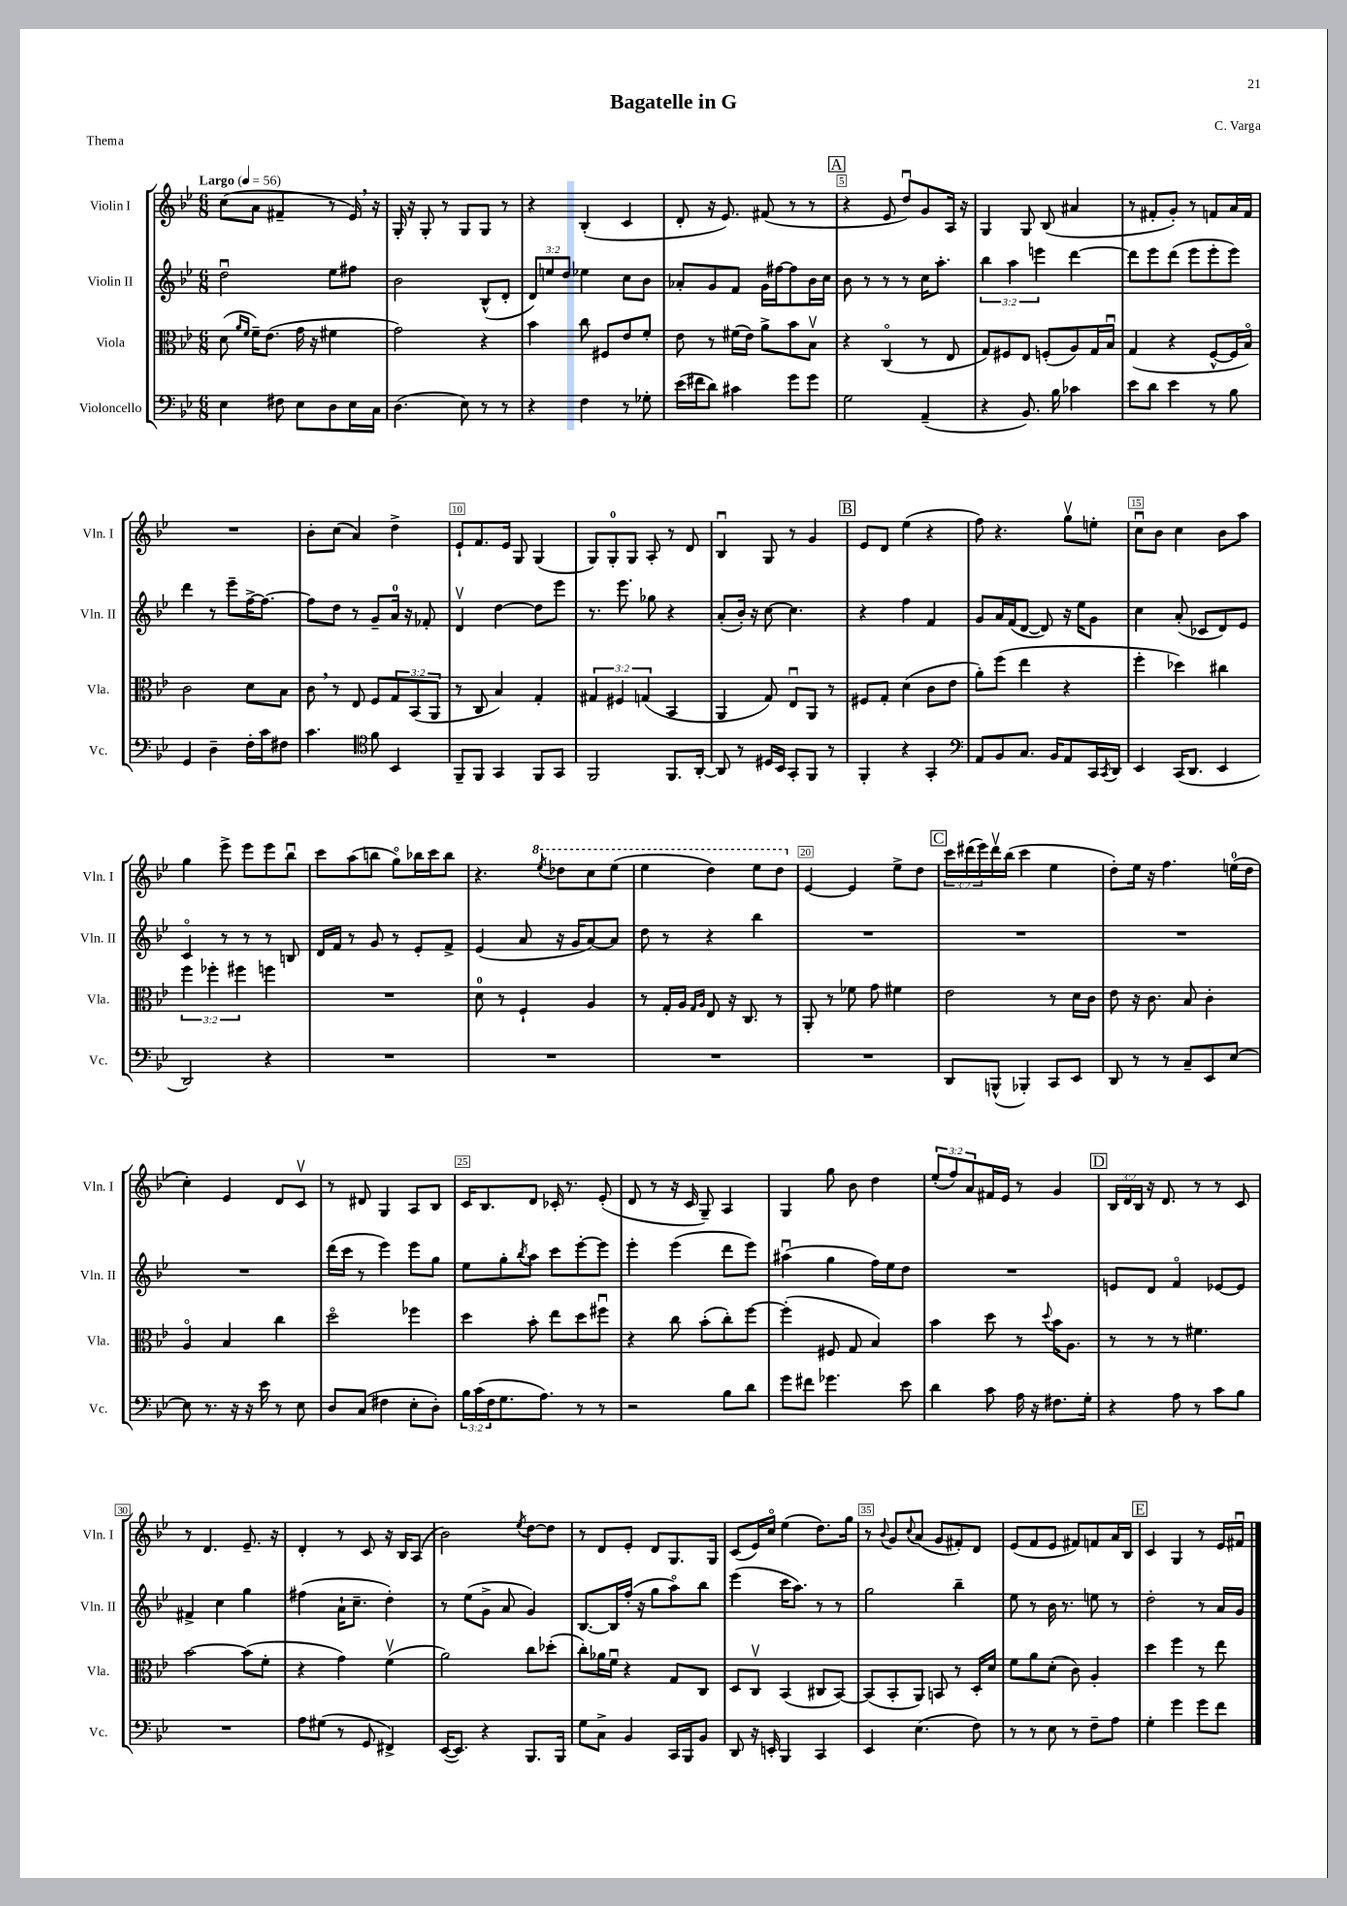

**kern	**kern	**kern	**kern
*staff4	*staff3	*staff2	*staff1
*clefF4	*clefC3	*clefG2	*clefG2
*k[b-e-]	*k[b-e-]	*k[b-e-]	*k[b-e-]
*M6/8	*M6/8	*M6/8	*M6/8
*MM56	*MM56	*MM56	*MM56
4E-	(8d	2ddu	(8cc
.	16qqa	.	.
.	16qqf	.	.
.	16f~)	.	8a
.	(8.e-	.	.
8F#	.	.	4f#~
8E-	16g	.	.
.	16r	.	.
8D	4f#	8ee-	8r
16E-	.	8ff#	16e-)
16C	.	.	16r
=	=	=	=
(4.D	2g)	2b-	16G'
.	.	.	16r
.	.	.	8G'
.	.	.	8r
8E-)	.	.	8G
8r	4r	(8B-^^	8G
8r	.	8d'	8r
=	=	=	=
4r	4b-	12d)	4r
.	.	12ee	.
.	.	12dd	.
4F	8cc	4ee-	(4B-'
.	8F#	.	.
8r	8e-	8cc	4c
8G-'	8f'	8b-	.
=	=	=	=
(16e-	8e-	8a-'	8d'
16f#	.	.	.
8d)	8r	8g	16r
.	.	.	8.e-)
4c#	(16f#	8f	.
.	16e-)	.	.
.	8a^	16g	(8f#
.	.	[16ff#	.
8g	8b-	8ff#]	8r
8g	8B-v	16b-	8r
.	.	16cc	.
=	=	=	=
2G	4r	8b-	4r
.	.	8r	.
.	(4Co	8r	8e-
.	.	8r	8ddu)
(4AA~	8r	16cc	8g
.	.	8.aa'	.
.	8E-	.	16A
.	.	.	16r
=	=	=	=
4r	8G)	6bb-	4G
.	8F#	.	.
.	.	6aa	.
8.BB-)	8E-	.	8G
.	.	6eee	.
.	(8F'	.	(8B-
16B-	.	.	.
4c-	8A)	[4ddd	4a#
.	16G	.	.
.	16B-u	.	.
=	=	=	=
8e-	(4G	8ddd]	8r
8d	.	8eee-	8f#'
4e-	4r	(8ddd	8g')
.	.	8eee-	8r
8r	[8F^^	8eee-'	8f
8B-	16F]	8eee-)	16a
.	16B-o)	.	16f
=	=	=	=
4GG	2c	4ddd	2.r
4D~	.	8r	.
.	.	8eee-~	.
16F'	8d	[16ff^	.
16c	.	8.ff_	.
8F#	8B-	.	.
=	=	=	=
4.c	8c	8ff]	8b-'
.	8r	8dd	(8cc
.	8E-	8r	4a)
*clefC4	*	*	*
8f	8F	8g~	.
4BB-	12G	16a	4dd^
.	.	16r	.
.	(12BB-	.	.
.	.	8f-'	.
.	12AA	.	.
=	=	=	=
8FF~	8r	4dv	8e-`
8FF	8C	.	8.f
4GG	4B-)	[4dd	.
.	.	.	16e-
.	.	.	8G
8FF	4G'	8dd]	(4G
8GG	.	8eee-	.
=	=	=	=
2FF	6G#	8.r	8G)
.	.	.	8G'
.	6F#	.	.
.	.	8.eee-	.
.	.	.	8G
.	(6G	.	.
.	.	8gg-	8A'
8.FF	4BB-	4r	8r
.	.	.	8d
[16AA'	.	.	.
=	=	=	=
8AA]	4AA	(8a'	4B-u
8r	.	16b-')	.
.	.	16r	.
16D#	8G)	[8cc	8G
16BB-	.	.	.
8GG'	8E-u	4.cc]	8r
8FF	8AA	.	4g
8r	8r	.	.
=	=	=	=
4FF'	8F#	4r	8e-
.	8G'	.	8d
4r	(4d	4ff	(4ee-
4GG'	8c	4f	4r
.	8e-	.	.
=	=	=	=
*clefF4	*	*	*
8AA	8a')	8g	8ff)
8BB-	(8ff	16a	4.r
.	.	(16f	.
8.C	4ee-	[8d	.
.	.	8d])	.
16BB-	.	.	.
8AA	4r	16r	8ggv
.	.	16ee-	.
16CC	.	8g	8ee'
8qCC	.	.	.
16DD	.	.	.
=	=	=	=
4EE-	4ff'	4cc	8ccu
.	.	.	8b-
(16CC	4dd-)	(8a'	4cc
8.DD	.	.	.
.	.	8c-	.
4EE-	4cc#	8d)	8b-
.	.	8e-	8aa
=	=	=	=
2DD)	6ff	4co	4gg
.	6ff-'	.	.
.	.	8r	8eee-^
.	6ff#	.	.
.	.	8r	8eee-
4r	4ff	8r	8eee-
.	.	8B	8bb-u
=	=	=	=
2.r	2.r	16d	8ccc
.	.	16f	.
.	.	8r	(8aa
.	.	8g	8bb
.	.	8r	8ggo)
.	.	8e-'	16bb-
.	.	.	16ccc
.	.	8f^	8bb-
=	=	=	=
2.r	8d	(4e-	4.r
.	8r	.	.
.	4F`	8a	.
.	.	.	8qeee-
.	.	16r	8ddd-
.	.	16g	.
.	4A	[8a)	8ccc
.	.	8a]	(8eee-
=	=	=	=
2.r	8r	8dd	4eee-
.	16G'	8r	.
.	16A	.	.
.	16qqG	.	.
.	16qqA	.	.
.	8E-	4r	4ddd)
.	16r	.	.
.	8.C	.	.
.	.	4bb-	8eee-
.	8r	.	8ddd
=	=	=	=
2.r	8AA'	2.r	[4e-
.	8r	.	.
.	8f-	.	4e-]
.	8g	.	.
.	4f#	.	8ee-^
.	.	.	8dd
=	=	=	=
8DD	2e-	2.r	24ccc
.	.	.	(24ddd#
.	.	.	24eee-)
(8BBB^^	.	.	16ddd#v
.	.	.	(16bb-
4BBB-')	.	.	4ccc
8CC	8r	.	4ee-
8EE-	16d	.	.
.	16c	.	.
=	=	=	=
8DD	8e-	2.r	8dd')
8r	16r	.	16ee-
.	8.c	.	16r
8r	.	.	4.ff
8C~	8B-	.	.
8EE-	4c'	.	.
[8E-	.	.	(16ee
.	.	.	16dd
=	=	=	=
8E-]	4Ao	2.r	4cc')
8.r	.	.	.
.	4B-	.	4e-
16r	.	.	.
16r	.	.	.
16e-	.	.	.
8r	4cc	.	8d
8E-	.	.	8cv
=	=	=	=
8D	2ddo	(16ddd	8r
.	.	16ccc	.
(8C	.	8r	8d#
4F#	.	4eee-)	4G
8E-'	4ff-	8eee-	8A
8D')	.	8gg	8B-
=	=	=	=
24B-	4dd	8ee-	16c
(24c	.	.	.
.	.	.	8.B-
24F	.	.	.
8.G	.	8gg'	.
.	.	8qbb-	.
.	8b-'	8aa	8d
8.A)	.	.	.
.	8ee-	8ccc	16c-'
.	.	.	8.r
8r	8dd	[8eee-'	.
8r	8ff#u	8eee-]	(8e-'
=	=	=	=
2r	4r	4eee-'	8d
.	.	.	8r
.	8cc	(4eee-	16r
.	.	.	16c
.	(8b-'	.	8G~)
8B-	8cc')	8ddd	4A
8d	[8ff	8eee-)	.
=	=	=	=
8g	(4ff']	(4aa#u	4G
8f#	.	.	.
4.g-	8F#	4gg	8gg
.	8G	.	8b-
.	4B-)	16ff)	4dd
.	.	16ee-	.
8e-	.	8dd	.
=	=	=	=
4d	4b-	2.r	(12ee-'
.	.	.	12ff)
.	.	.	12a
8c	8dd	.	16f#
.	.	.	16e-
16A	8r	.	8r
16r	.	.	.
.	8qqdd	.	.
8.F#	16b-	.	4g
.	8.A	.	.
16G'	.	.	.
=	=	=	=
4r	8r	8e	24B-
.	.	.	24d
.	.	.	24B-
.	8r	8d	16r
.	.	.	8.d
8A	8r	4fo	.
8r	4.f#	.	8r
8c	.	[8e-	8r
8B-	.	8e-]	8c
=	=	=	=
2.r	[2b-	4f#^	8r
.	.	.	4.d
.	.	4cc	.
.	(8b-]	4gg	8.e-~
.	8f'	.	.
.	.	.	16r
=	=	=	=
8A	4r	(4ff#	4d'
(8G#	.	.	.
8r	4g)	16a`	8r
.	.	8.cc~	.
8GG	.	.	8c
4FF#^)	(4fv	4dd')	16r
.	.	.	16B-
.	.	.	(8A
=	=	=	=
([16EE-	2a)	8r	2b-)
8.EE-])	.	.	.
.	.	(8ee-	.
4r	.	8g^	.
.	.	8a	.
.	.	.	8qee-
8.BBB-	8cc	4g)	[8dd
.	(8dd-'	.	8dd]
16BBB-	.	.	.
=	=	=	=
8G	8cc')	[8.B-	8r
8C^	16a-	.	8d
.	16fu	16B-]	.
4BB-	4r	(16ff'	8e-'
.	.	16r	.
.	.	8gg	8d
16CC	8G	8aao)	8.G
16BBB-	.	.	.
8BB-	8C	8bb-	.
.	.	.	16G
=	=	=	=
8DD	8D	(4eee-	(8c
16r	8Cv	.	16e-)
16EE'	.	.	16cco
4BBB-	(4BB-	16ccc	(4ee-
.	.	8.aa)	.
4CC	8C#	8r	8.dd)
.	[8BB-)	8r	.
.	.	.	16gg
=	=	=	=
4EE-	(8BB-]	2gg	8r
.	.	.	8qqb-
.	8BB-'	.	8g
.	.	.	8qqcc
(4.E-	8AA)	.	(8a
.	8BB	.	8g
.	8r	4bb-~	8f#')
8F)	16D'	.	8d
.	16d	.	.
=	=	=	=
8r	8f	8ee-	(8e-
8r	8a	8r	8f
8E-	(8d'	16b-	8e-
.	.	8.r	.
8r	8c)	.	8f#)
8F~	4A'	8ee	8f
8A	.	8r	16a
.	.	.	16B-
=	=	=	=
4G'	4dd	2dd'	4c
4g	4ff	.	4G
8g	8r	8r	8r
8f	8ee-	16a	16e-
.	.	16g	16f#u
==	==	==	==
*-	*-	*-	*-
